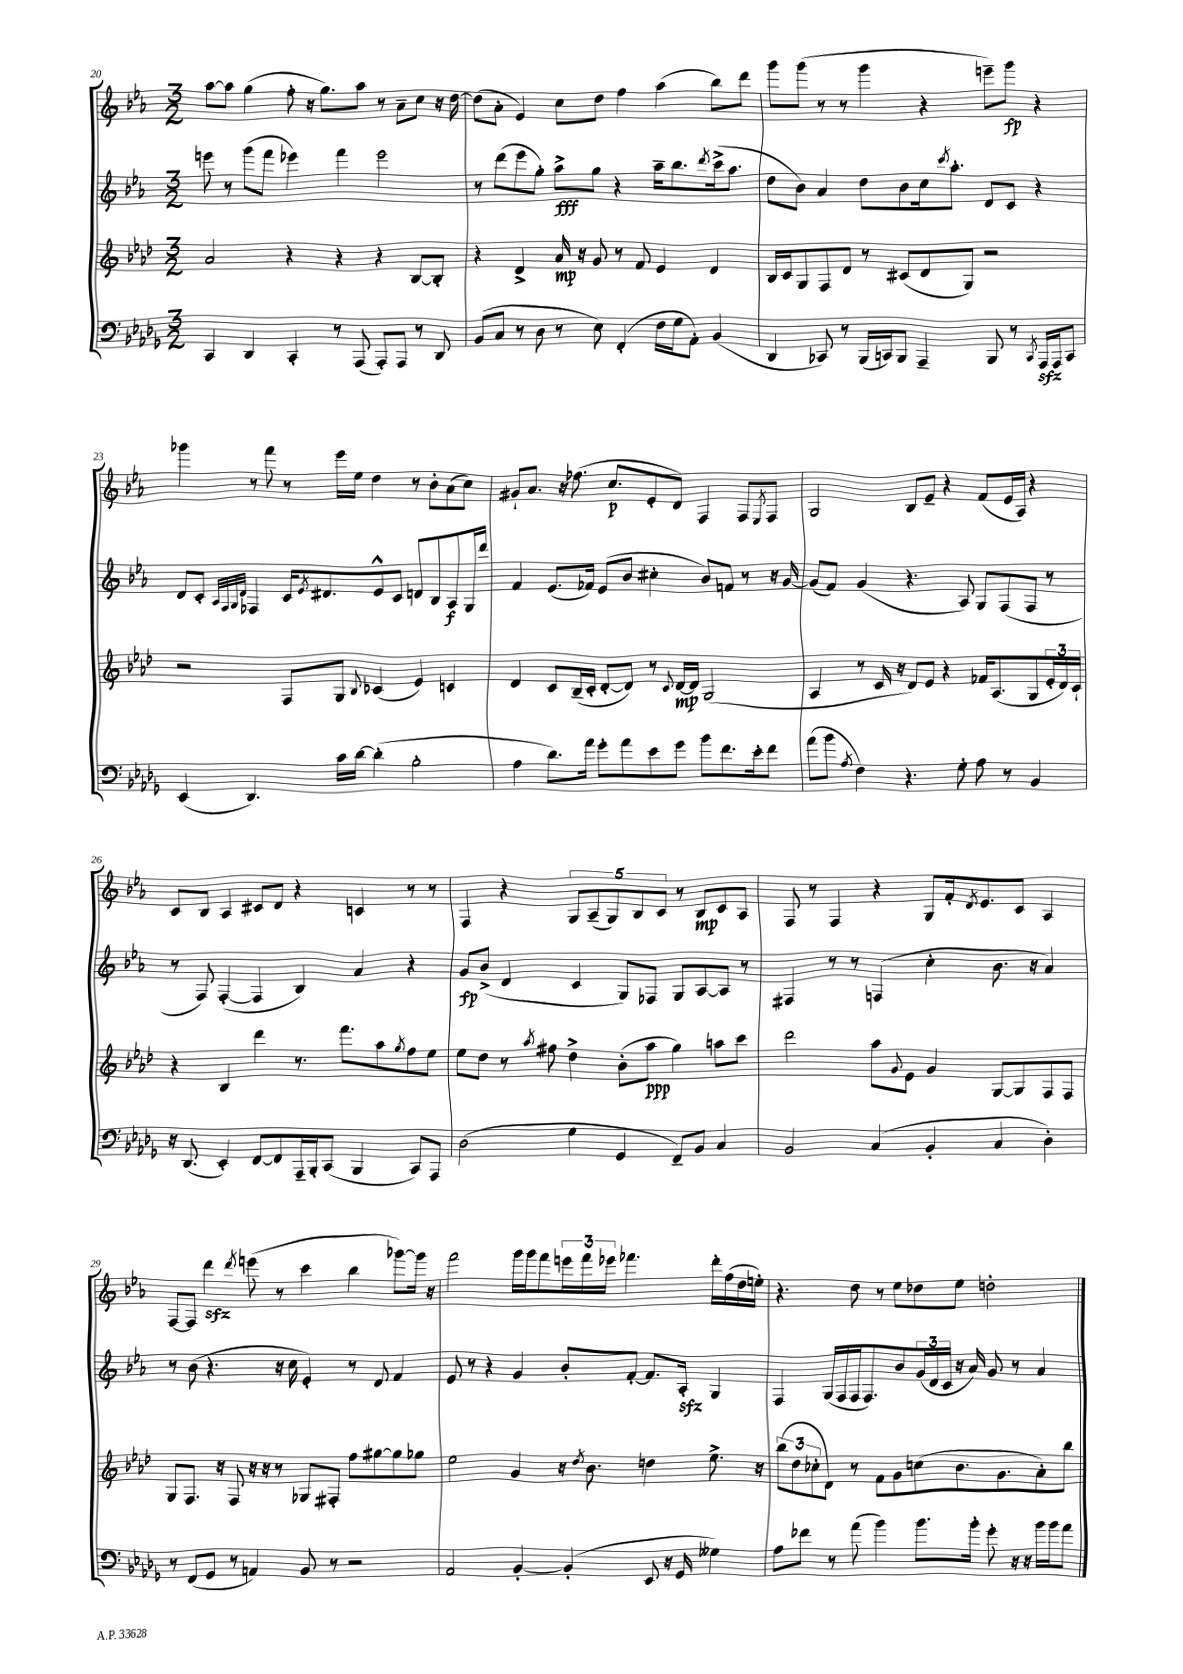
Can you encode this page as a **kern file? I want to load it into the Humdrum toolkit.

**kern	**kern	**kern	**kern
*staff4	*staff3	*staff2	*staff1
*clefF4	*clefG2	*clefG2	*clefG2
*k[b-e-a-d-g-]	*k[b-e-a-d-]	*k[b-e-a-]	*k[b-e-a-]
*M3/2	*M3/2	*M3/2	*M3/2
4CC/	2a-/	8eee\	[8aa-\L
.	.	8r	8aa-\]J
4DD-/	.	(8ggg\L	(4gg\
.	.	8fff\J	.
4CC'/	4r	4eee-\)	8ff'\
.	.	.	16r
.	.	.	8.gg\L)
8r	4r	4fff\	.
(8AAA-/	.	.	8aa-\J
8AAA-'/L)	4r	2eee-\	8r
8AAA-/J	.	.	8a-~\L
8r	[8B-/L	.	8cc\J
8DD-/	8B-'/]J	.	16r
.	.	.	[16dd\
=	=	=	=
(8BB-/L	4r	8r	(8dd\]L
8C/J	.	(8ddd\L	8a-'\J
8r	4d-^/	8eee-\	4e-/)
8D-\	.	8gg'\J)	.
8r	16a-/	8aa-^\L	8cc\L
.	16r	.	.
8E-\)	8g/	8gg\J	8dd\J
(4FF'/	8r	4r	4ff\
.	8f/	.	.
16F\LL	4e-/	16aa-~\LK	(4aa-\
16G-\J	.	8.bb-\	.
8AA-'\J)	.	.	.
.	.	8qddd/	.
(4BB-/	4d-/	(16ccc^\k	8bb-\L)
.	.	8.aa-\J	.
.	.	.	8ddd\J
=	=	=	=
4DD-/	16B-/LL	8dd\L	8ggg\L
.	16c/J	.	.
.	8G/	8b-\J)	(8ggg\J
8CC-/)	8F/	4a-/	8r
8r	8d-/J	.	8r
(16BBB-/LL	8r	8dd\L	4ggg\
16CC/J)	.	.	.
8BBB-/J	(8c#/L	8b-\	.
4AAA-~/	8d-/	16cc\k	4r
.	.	8qccc/	.
.	.	8.aa-'\J	.
.	8G/J)	.	.
8BBB-/	2r	8d/L	8eee~\L)
8r	.	8c/J	8ggg\J
8qCC/	.	.	.
16AAA-/LL	.	4r	4r
16AAA-/J	.	.	.
8CC/J	.	.	.
=	=	=	=
(4EE-/	2r	8d/L	4ggg-\
.	.	8c'/J	.
.	.	32qqA-/LLL	.
.	.	32qqF/	.
.	.	32qqG/	.
.	.	32qqd/JJJ	.
4.DD-/)	.	4F-/	8r
.	.	.	8fff\
.	8F/L	16c/LK	8r
.	.	8qe-/	.
.	.	8.d#/	.
16c\LL	8G/J	.	16eee-\LL
[16d-\JJ	.	.	16ee-\JJ
.	8qqB-/	.	.
(4d-'\]	(4c-/	8e-^^/	4dd\
.	.	8c/J	.
2B-'\	4e-/)	8d/L	8r
.	.	8B-/	8b-'\L
.	4c/	8A-/	(8a-\
.	.	16G/L	8cc\J)
.	.	16ddd/JJ	.
=	=	=	=
4A-\	4d-/	4f/	8g#`/L
.	.	.	8.a-/J
8.d-\L)	8c/L	(8.e-/L	.
.	.	.	16r
.	(16B-~/L	.	(8.ff-\
16a-\Jk	16c'/JJ	16f-/Jk)	.
8g-'\L	[8d-'/L	(8e-/L	.
.	.	.	8.cc/L
8a-\	8d-/]J)	8b-/J	.
8e-\	8r	4cc#'\	8e-'/
.	8qqc/	.	.
8g-\J	[16d-/LL	.	8d/J)
.	16d-/]JJ	.	.
8b-\L	(2G/	8b-/L)	4F/
8.f\	.	8f/J	.
.	.	8r	8F/L
16e-'\k	.	.	.
.	.	.	8qE-/
8f\J	.	16r	8F/J
.	.	[16g/	.
=	=	=	=
(8a-\L	4A-/	(8g/]L	2G/
8b-\J	.	8f/J)	.
8qA-/	.	.	.
4F\)	8r	(4g/	.
.	16c/	.	.
.	16r	.	.
4.r	8d-/L)	4.r	8B-/L
.	8e-/J	.	8e-~/J
.	4r	.	4r
8G-'\	.	8A-/)	.
8A-\	16f-/LK	8G/L	(8f/L
.	(8.A-/	.	.
8r	.	(8F/	16e-/L
.	.	.	16A-/JJ)
4BB-/	8G/	8F/J	4r
.	24e-'/L	8r	.
.	24d-/)	.	.
.	24c`/JJ	.	.
=	=	=	=
16r	4r	8r	8c/L
(8.DD-/	.	.	.
.	.	8F/)	8B-/J
4EE-'/)	4B-/	([4F'/	4A-/
[8FF/L	4ddd-\	4F/]	8c#/L
8FF/]	.	.	8d/J
16AAA-~/L	8.r	4B-/)	4r
16BBB-'/J	.	.	.
(8CC/J	.	.	.
.	8.fff\L	.	.
4BBB-/	.	4a-/	4c/
.	8aa-\	.	.
.	8qgg/	.	.
8CC/L)	8ff\	4r	8r
8AAA-/J	8ee-\J	.	8r
=	=	=	=
(2D-\	8ee-\L	8g/L	4F/
.	8dd-\J	(8b-^/J	.
.	8r	4d/	4r
.	8qaa-/	.	.
.	8ff#\	.	.
4G-\	4dd-^\	4c/	10G/L
.	.	.	(10A-~/
.	.	.	10G/)
4GG-/	(8b-'\L	8G/L)	.
.	.	.	10B-/
.	8aa-\J	8F-/J	.
.	.	.	10c/J
8FF~/L)	4gg\)	8G/L	8r
8BB-/J	.	[8A-/	8B-/L
4C/	8aa\L	8A-/]J	8c/
.	8ccc\J	8r	8A-/J
=	=	=	=
2BB-/	2ddd-\	4F#/	8F/
.	.	.	8r
.	.	8r	4F/
.	.	8r	.
(4C/	8aa-\L	(4F/	4r
.	8qqg/	.	.
.	8e-\J	.	.
4BB-'/	4g/	4cc'\	8G/L
.	.	.	16f'/k
.	.	.	8qd/
.	.	.	8.e-/
4C/	[8G/L	8.b-\	.
.	8G/]	.	8c/J
.	.	16r	.
4D-'\)	8F/	4a-/)	4A-/
.	8F/J	.	.
=	=	=	=
8r	8G/L	8r	[8F/L
(8FF/L	8.F/J	(8b-\	8F/]J
8GG-/J	.	4.r	4ddd\
.	16r	.	.
8r	8F/	.	.
.	.	.	8qddd/
4AA/)	16r	.	(8eee\
.	16r	.	.
.	8r	16r	8r
.	.	16cc\	.
8BB-/	8G-/L	4e-'/)	4ccc\
8r	8F#'/J	.	.
2r	8ff\L	8r	4bb-\
.	[8gg#\	8d/	.
.	8gg#\]	4f/	[8ggg-\L)
.	8gg-\J	.	16ggg-\]Jk
.	.	.	16r
=	=	=	=
2AA-/	2ee-\	8e-/	2fff\
.	.	8r	.
.	.	4r	.
[4BB-'/	4g/	4g/	16ggg\LL
.	.	.	16ggg\J
.	.	.	8fff\
(4BB-'/]	16r	8b-'/L	24eee\L
.	.	.	24fff\
.	8qdd-/	.	.
.	8.b-\	.	.
.	.	.	24eee-\JJ
.	.	[8f'/J	4.fff-\
8EE-/	4dd\	8.f/]L	.
16r	.	.	.
16GG-/	.	16A-'/Jk	.
4G--\)	8.ee-^\	4G/	16ddd'\LL
.	.	.	(16ff\
.	.	.	16dd\
.	16r	.	16ee'\JJ)
=	=	=	=
8A-\L	(12bb-\L	4F/	4.r
.	12dd-\	.	.
8f-\J	.	.	.
.	12cc-'\	.	.
8r	8d-\J)	(16G/LL	.
.	.	16F/	.
(8a-\	8r	16F/J	8dd\
.	.	8.F/)	.
4b-\)	8f\L	.	8r
.	8g\	8b-/	8ee-\L
8.b-\L	(8cc\	(24g/L	8dd-\
.	.	24d/	.
.	.	24c/JJ	.
.	8.b-\	16r	8ee-\J
16b-'\Jk	.	16a-/)	.
8g-'\	.	8g/	2dd'\
.	8.g\	.	.
16r	.	8r	.
16r	.	.	.
16b-\LL	8a-'\)	4a-/	.
16b-\J	.	.	.
8a-\J	8bb-\J	.	.
==	==	==	==
*-	*-	*-	*-
